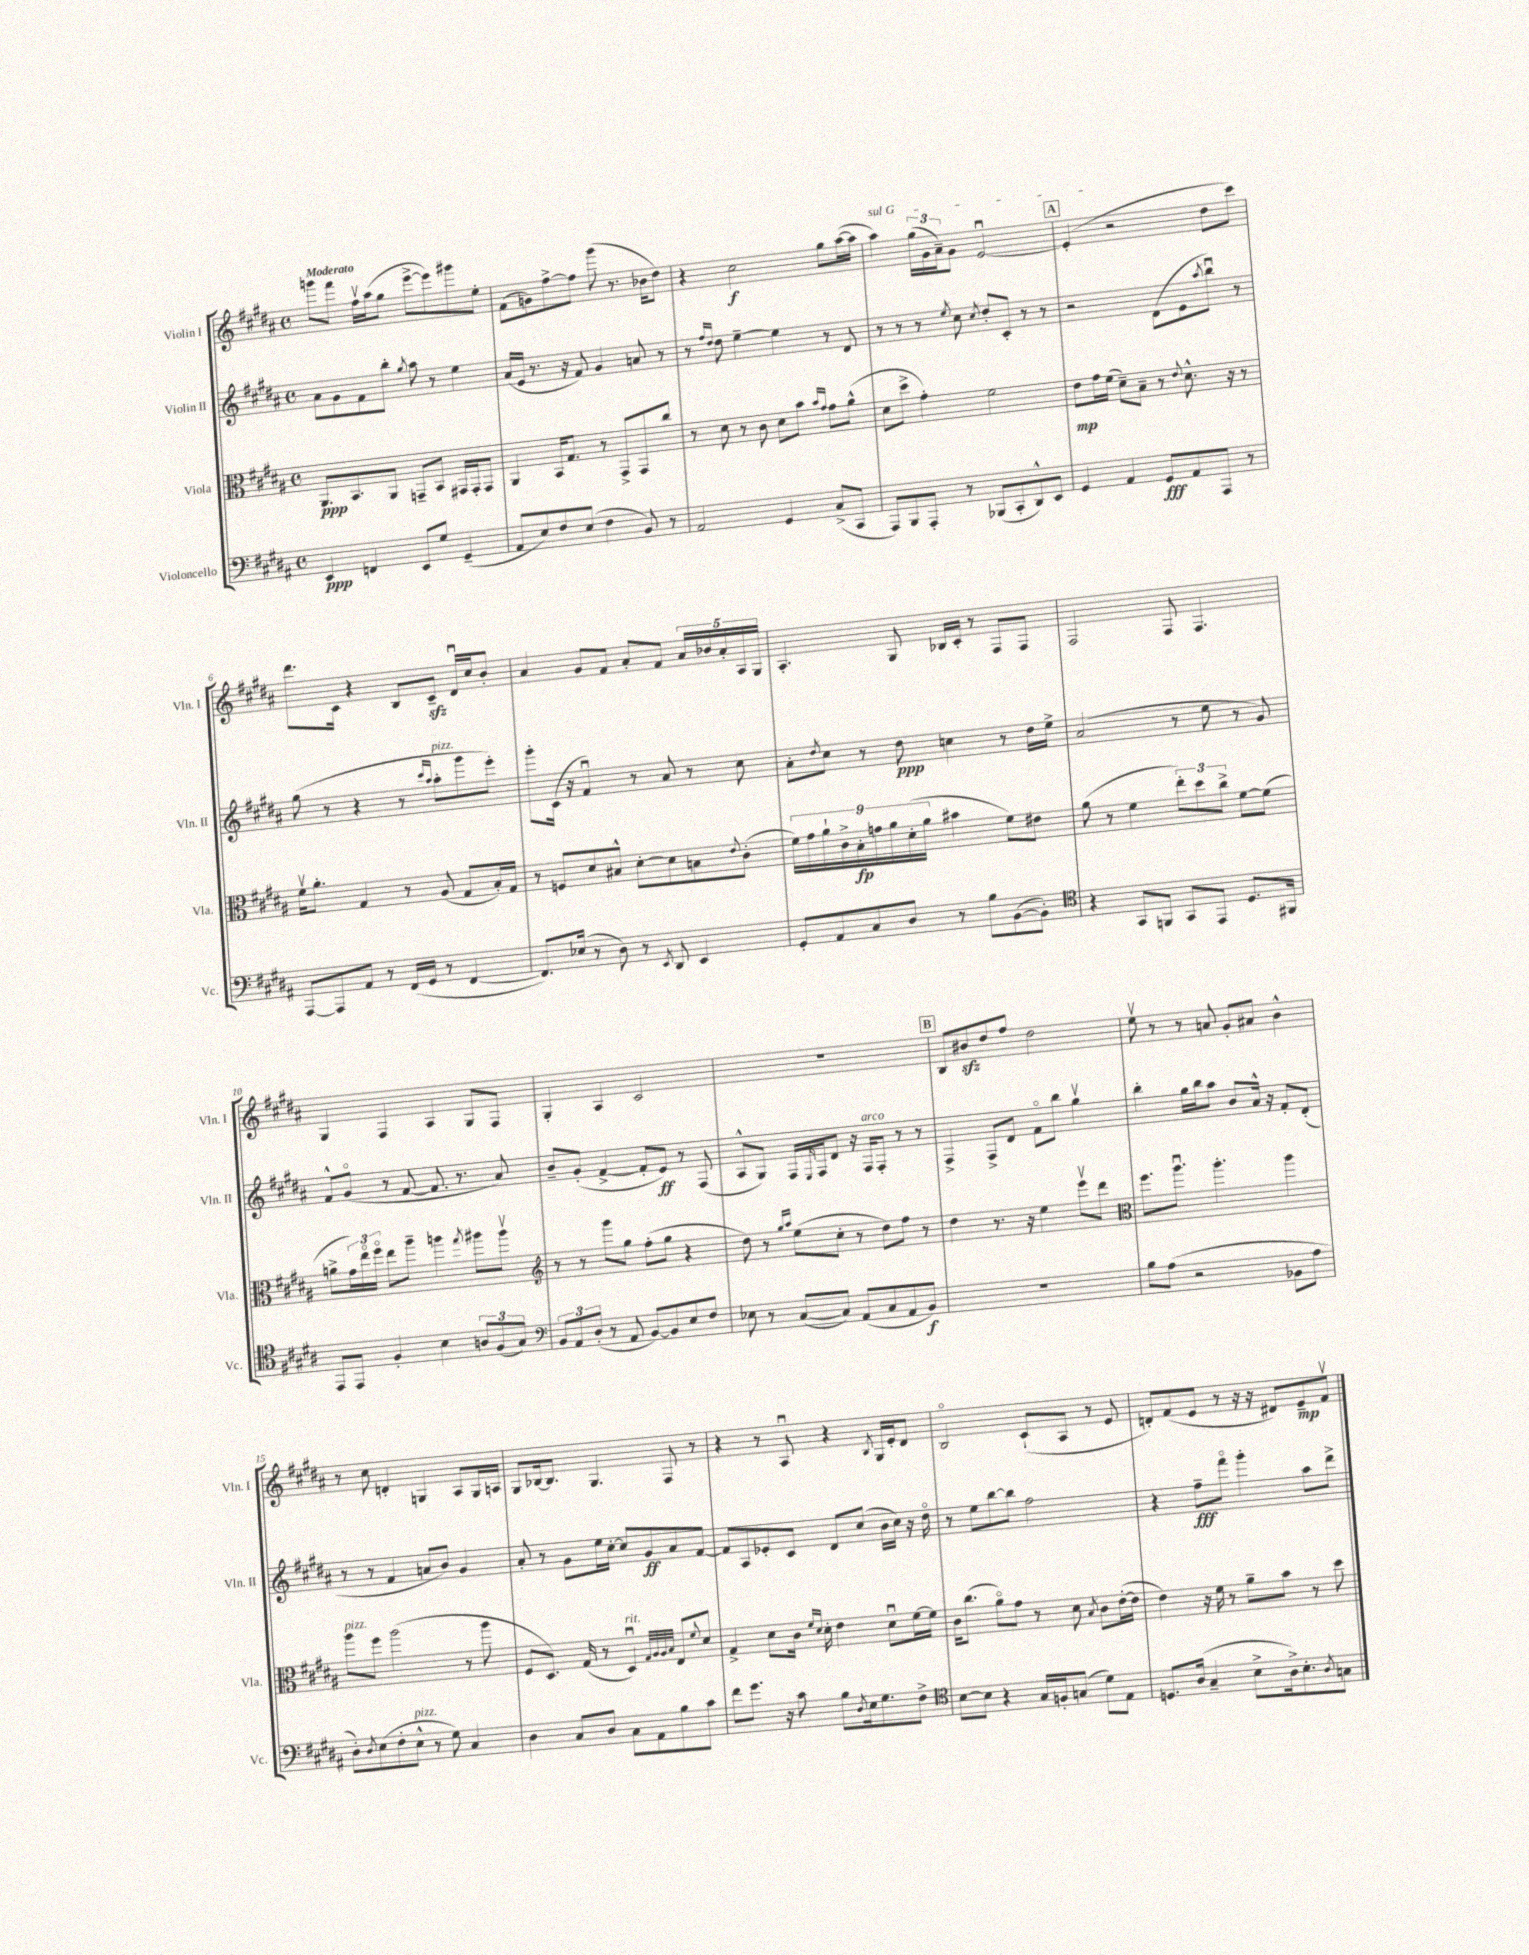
<<
\new StaffGroup <<
\new Staff = "s0" \with { instrumentName = "Violin I" shortInstrumentName = "Vln. I" } {
    \clef treble \key b \major \defaultTimeSignature \time 4/4 \tempo "Moderato"
    g'''8 fis'''8 fis''16\upbow ais''16( gis''8 e'''8~-> e'''8) gis'''8 e''8-. |
    fis'8( g'8) fis''8~-> fis''8 gis'''8( r8. bes'16 dis''8) |
    r4 cis''2\f gis''8 ais''16~( ais''16 |
    \once \override TextSpanner.bound-details.left.text = \markup { \italic "sul G" } ais''4\startTextSpan) \tuplet 3/2 { gis''16( gis'16 ais'16--) } gis'8 e'2~\downbow |
    \mark \markup { \box "A" } e'4-.\stopTextSpan( r2 dis''8 cis'''8) |
    dis'''8. cis'16 r4 b8 cis'8--\sfz dis'16\downbow cis''16 b'8-. |
    ais'4 gis'8 fis'8 ais'8-. fis'8 \tuplet 5/4 { ais'16 bes'16 ais'16-. ais16 gis16 } |
    ais4.-. gis8 bes16 cis'16-. r8 fis8 fis8 |
    fis2 fis8 fis4. |
    gis4 fis4 ais4 gis8 fis8 |
    gis4-. ais4 cis'2 |
    R1 |
    \mark \markup { \box "B" } b8 bis'8\sfz dis''8 fis''8 dis''2 |
    e''8\upbow r8 r8 a'8 gis'8-. ais'8 b'4-^ |
    r8 cis''8 d'4-. g4 ais8 g16 a16 |
    gis8 bes16~ bes8. gis4. fis8 r8 |
    r4 r8 ais8\downbow r4 \acciaccatura { b8 } gis16 e'16-. dis'8 |
    b2\flageolet cis'8-!( ais8 r8 e'8 |
    d'8-.) fis'8( e'8 r8 r16 r16 dis'8) e'8--\mp fis'8\upbow \bar "|." |
}
\new Staff = "s1" \with { instrumentName = "Violin II" shortInstrumentName = "Vln. II" } {
    \clef treble \key b \major \defaultTimeSignature \time 4/4
    ais'8 gis'8 fis'8 b''8-. \acciaccatura { gis''8 } ais''8 r8 e''4 |
    ais'16( e'16 r8. r16 fis'8) gis'4 a'8 r8 |
    r8 \grace { fis''16 dis''16 } dis''8 e''4~-- e''4 r8 dis'8 |
    r8 r8 r8 \acciaccatura { e''8 } cis''8 \acciaccatura { cis''8 } dis''8-. cis'8-. r8 r8 |
    \mark \markup { \box "A" } r2 dis'8( e'8 \acciaccatura { ais''8 } b''8\downbow) r8 |
    gis''8( r8 r4 r8 \grace { cis'''16 ais''16 } ais''8-.^\markup { \italic "pizz." } gis'''8 e'''8-.) |
    gis'''8-. cis'16( r16 fis'4\downbow) r8 ais'8 r8 cis''8 |
    ais'8-. \acciaccatura { dis''8 } cis''8 r8 dis''8\ppp c''4 r8 dis''16 e''16-> |
    ais'2( r8 e''8 r8 gis'8) |
    fis'8-^ gis'8\flageolet( r8 fis'8~ fis'8. r8. ais'8) |
    b'8-- gis'8-.( fis'4~-> fis'8-. e'8\ff) r8 fis8( |
    ais8-^ gis8) fis16 \grace { e16 } fis16 dis'8 r16 fis16^\markup { \italic "arco" } fis8-. r8 r8 |
    \mark \markup { \box "B" } fis4-> fis8-> dis'8 fis'8\flageolet b''8 gis''4\upbow |
    b''4-. gis''16 b''16 ais''8 b'8 ais'16-^ r16 fis'8-. dis'8-.( |
    r8 r8 fis'4 a'8 b'8) gis'4 |
    ais'8-. r8 gis'8 e''16 cis''16~-. cis''8 gis'8\ff ais'8 fis'8~ |
    fis'8 ais8 ees'8-. cis'8 dis'8 cis''8( b'16 cis''16) r16 dis''16\flageolet |
    r8 e''8 b''8~ b''8 fis''2 |
    r4 fis''8--\fff fis'''8\flageolet gis'''4-. ais''8 dis'''8-> \bar "|." |
}
\new Staff = "s2" \with { instrumentName = "Viola" shortInstrumentName = "Vla." } {
    \clef alto \key b \major \defaultTimeSignature \time 4/4
    ais,8.\ppp b,8. ais,8 g,8-- b,8 gis,16 gis,16-. gis,8 |
    ais,4 b,16 gis8. r8 gis,8-> gis,8 cis''8 |
    r8 dis'8 r8 cis'8 dis'8 b'8 \grace { b'16 gis'16 } gis'8 ais'8-^( |
    dis'8 dis''8-> gis'4-.) fis'2 |
    \mark \markup { \box "A" } e'8\mp gis'16 fis'16( dis'8--) b8-- r8 \appoggiatura { e'8 } dis'8.-^ r16 r8 |
    fis'16\upbow ais'8.-. gis4 r8 ais8( gis8 b16-.) gis16 |
    r8 f8 dis'8 bis8-^ dis'8~-. dis'8 b8 \appoggiatura { e'8 } cis'8-.( |
    \tuplet 9/8 { fis'16) gis'16 ais'16-! cis'16-> b16-.\fp g'16 ais'16 dis'16-.( ais'16 } bis'4 fis'8) eis'8 |
    ais'8( r8 fis'4 \tuplet 3/2 { e''8-.) dis''8 cis''8-> } fis'8~ fis'8( |
    a'8-> \tuplet 3/2 { gis'16) e''16\flageolet fis''16\flageolet } e''8 ais''8-- a''4 \acciaccatura { gis''8 } ais''8 ais''8\upbow |
    \clef treble r8 r8 gis'''8 gis''8 fis''8-.( gis''8 r4 |
    dis''8) r8 \grace { gis''16 ais''16 } e''8( cis''8-. r8 dis''8) fis''8 r8 |
    \mark \markup { \box "B" } dis''4 r8. r16 e''4 e'''8\upbow dis'''8 |
    \clef alto fis''8. ais''8.\downbow ais''4.-. ais''4 |
    ais''8^\markup { \italic "pizz." } fis''8 ais''2( r8 ais''8 |
    fis8 dis8.) gis16( r8 dis4\downbow^\markup { \italic "rit." }) \grace { gis32 ais32 ais32 b32 } e8 \appoggiatura { fis'8 } dis'8 |
    gis4-> dis'8 cis'16 \grace { fis'16 dis'16 } dis'16-. e'4 dis'8\downbow fis'16~ fis'16 |
    cis'16 cis''8.( ais'8\flageolet) gis'8 r8 dis'8 \acciaccatura { b8 } cis'8 e'16~-.( e'16 |
    e'4) r16 fis'16 r8 ais'8-- b'8 r8 dis''8 \bar "|." |
}
\new Staff = "s3" \with { instrumentName = "Violoncello" shortInstrumentName = "Vc." } {
    \clef bass \key b \major \defaultTimeSignature \time 4/4
    e,4\ppp f,4 e,8 gis8 gis,4--( |
    ais,8 e8) fis8 e8( fis4 b,8) r8 |
    ais,2 gis,4 cis8->( cis,8 |
    ais,,8) b,,8 ais,,8-. r8 bes,,8( cis,8-. dis,8-^) e,8 |
    \mark \markup { \box "A" } gis,4 ais,4 gis,8\fff ais,8 ais,,8 r8 |
    ais,,8~ ais,,8 ais,8 r8 fis,16( gis,16 r8 fis,4~ |
    fis,8.) ees16( r8 dis8) r8 \acciaccatura { e,8 } dis,8 e,4 |
    gis,8-. ais,8 cis8 dis8 r8 b8 b,8~( b,8-.) |
    \clef tenor r4 gis,8 f,8 gis,8 e,8 dis8. fis,16 |
    e,8 e,8 fis4-. b4 \tuplet 3/2 { a8 fis8( gis8) } |
    \clef bass \tuplet 3/2 { b,8 ais,8 dis8-.( } r8 ais,8 b,8~) b,8 e8 fis8 |
    ees8 r8 cis8~( cis8) ais,8( cis8 ais,8 b,8\f) |
    \mark \markup { \box "B" } R1 |
    b8 ais8( r2 bes,8 ais8 |
    dis8-.) \acciaccatura { dis8 } e8( fis8-. e8-^^\markup { \italic "pizz." } r8 gis8) cis4 |
    dis4 cis8 dis8 cis8 ais,8 b8 cis'8 |
    fis'8 gis'8. r16 cis'8 b8 \acciaccatura { dis8 } e16 gis8. fis8-> |
    \clef tenor b8~ b8 r4 gis16 f16-. g8( dis'8) e8 |
    d8. ais16( gis4-- b8-> ais16->) b8.-. \acciaccatura { ais8 } g8 \bar "|." |
}
>>
>>
